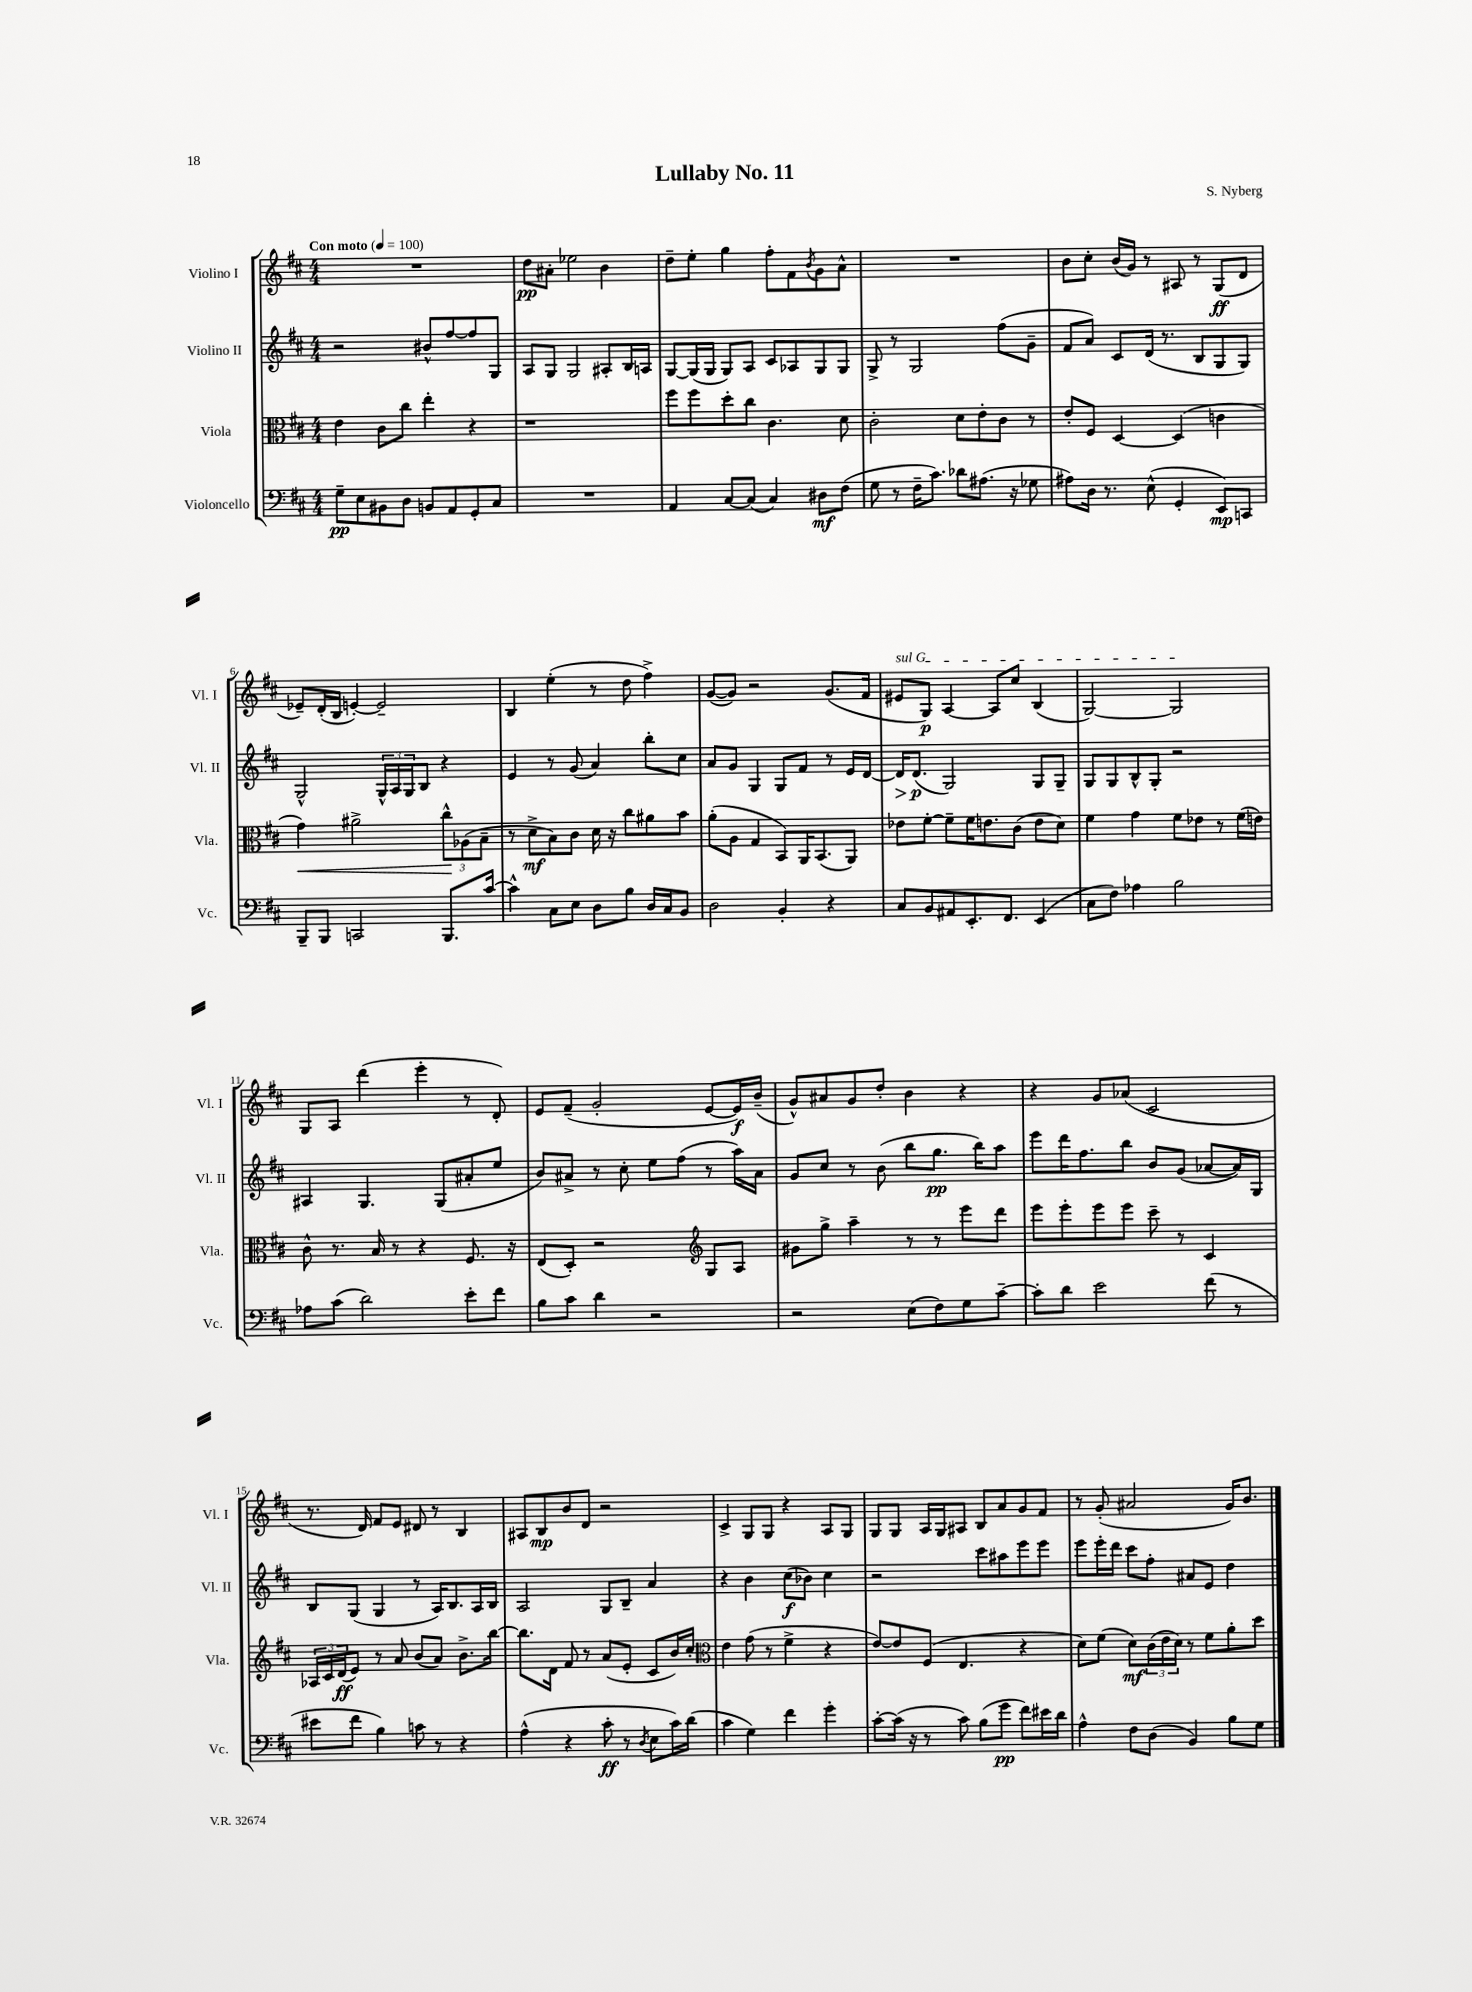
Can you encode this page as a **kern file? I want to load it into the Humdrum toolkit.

**kern	**kern	**kern	**kern
*staff4	*staff3	*staff2	*staff1
*clefF4	*clefC3	*clefG2	*clefG2
*k[f#c#]	*k[f#c#]	*k[f#c#]	*k[f#c#]
*M4/4	*M4/4	*M4/4	*M4/4
*MM100	*MM100	*MM100	*MM100
8G~\L	4e\	2r	1r
8E\	.	.	.
8BB#\	8c#\L	.	.
8D\J	8cc#\J	.	.
8BB/L	4ee'\	8b#^^/L	.
8AA/	.	[8ff#/	.
8GG'/	4r	8ff#/]	.
8C#/J	.	8G/J	.
=	=	=	=
1r	1r	8A/L	8dd\L
.	.	8G/J	8a#'\J
.	.	2G/	2ee-\
.	.	8A#'/L	4b\
.	.	16B/L	.
.	.	16A/JJ	.
=	=	=	=
4AA/	8ff#\L	[8G/L	8dd~\L
.	8ff#\	(16G/]L	8ee'\J
.	.	16G/JJ	.
[8C#/L	8dd'\	8G/L)	4gg\
(8C#/]J	8cc#\J	8A/J	.
4C#/)	4.c#\	8c#/L	8ff#'\L
.	.	8A-/	8f#\
.	.	.	8qb/
8D#\L	.	8G/	8g\
(8F#\J	8d\	8G/J	8a^^\J
=	=	=	=
8G\	2c#'\	8G^/	1r
8r	.	8r	.
16F#~\LK	.	2G/	.
8.c#\J)	.	.	.
8d-\L	8d\L	.	.
(8.A#\J	8e'\	.	.
.	8c#\J	(8ff#\L	.
16r	.	.	.
8G-\	8r	8g~\J	.
=	=	=	=
8A#\L)	8e'/L	8f#/L	8b\L
16D\Jk	8F#/J	8a/J)	8cc#'\J
8.r	.	.	.
.	[4D/	8c#/L	(16b/LL
.	.	.	16g/JJ)
(8E^^\	.	(16d/Jk	8r
.	.	8.r	.
4GG'/	(4D/]	.	8A#/
.	.	8B/L	8r
8EE/L)	4c\	8G/	(8G/L
8CC/J	.	8G/J)	8d/J
=	=	=	=
8BBB~/L	4g\)	2G^^/	8e-~/L)
8BBB/J	.	.	(16d'/L
.	.	.	16B/JJ
2CC/	2a#^\	.	[4e'/)
.	.	24G^^/LL	2e~/]
.	.	24A/	.
.	.	24G/J	.
.	.	8B/J	.
8.BBB/L	12cc#^^\L	4r	.
.	(12A-\	.	.
.	12B~\J	.	.
[16c#/Jk	.	.	.
=	=	=	=
4c#^^\]	8r	4e/	4B/
.	8d^\L	.	.
8C#\L	8B\)	8r	(4ee'\
8E\J	8c#\J	(8g/	.
8D\L	16d\	4a/)	8r
.	16r	.	.
8B\J	8cc#\L	.	8dd\
16D/LL	8a#\	8bb'\L	4ff#^\)
16C#/J	.	.	.
8BB/J	8b\J	8cc#\J	.
=	=	=	=
2D\	(8a'\L	8a/L	([8g/L
.	8A\J	8g/J	8g/]J)
.	4G/	4G/	2r
4BB'/	8BB/L)	8G/L	.
.	16AA/K	8f#/J	.
.	(8.BB/	.	.
4r	.	8r	(8.g/L
.	8AA/J)	16e/LL	.
.	.	[16d/JJ	16f#/Jk
=	=	=	=
8C#/L	8e-\L	16d/]LK	8e#/L
.	.	(8.d/J	.
8BB/	[8f#'\J	.	8G/J)
8AA#/	8f#~\]L	2G/)	[4A/
8.EE'/	16f#\K	.	.
.	8.e\	.	.
.	.	.	8A/]L
8.FF#/J	.	.	.
.	(8c#\J	.	8cc#/J
(4EE/	8e\L	8G/L	(4B/
.	8d\J)	8G~/J	.
=	=	=	=
8C#\L	4f#\	8G/L	[2G/)
8F#\J)	.	8G/	.
4A-\	4g\	8B^^/	.
.	.	8G'/J	.
2B\	8f#\L	2r	2G/]
.	8e-\J	.	.
.	8r	.	.
.	(16f#\LL	.	.
.	16e\JJ)	.	.
=	=	=	=
8A-\L	8c#^^\	4A#/	8G/L
(8c#\J	8.r	.	8A/J
2d\)	.	4.G/	(4ddd\
.	16B/	.	.
.	8r	.	.
.	4r	.	4eee'\
.	.	(8G/L	.
8e'\L	8.F#/	8a#'/	8r
8f#\J	.	8ee/J	8d'/)
.	16r	.	.
=	=	=	=
8B\L	(8E/L	8b/L)	8e/L
8c#\J	8D'/J)	8a#^/J	(8f#~/J
4d\	2r	8r	2g'/
.	.	8cc#'\	.
2r	.	8ee\L	.
.	.	(8ff#\J	.
*	*clefG2	*	*
.	8G/L	8r	[8e/L
.	8A/J	16aa\LL)	16e/]L)
.	.	16a#\JJ	(16b~/JJ
=	=	=	=
2r	8g#\L	8g/L	8g^^/L)
.	8gg^\J	8cc#/J	8a#/
.	4aa~\	8r	8g/
.	.	(8b\	8dd'/J
(8E\L	8r	8bb\L	4b\
8F#\)	8r	8.gg\J	.
8G\	8eee\L	.	4r
.	.	16bb\LK)	.
[8c#~\J	8ddd\J	8aa\J	.
=	=	=	=
8c#'\]L	8eee\L	8eee\L	4r
8d\J	8eee'\	16ddd\K	.
.	.	8.ff#\	.
2e\	8eee\	.	8g/L
.	8eee\J	8bb\J	(8a-/J
.	8ccc#~\	8b/L	2c#/
.	8r	(8g/J	.
(8f#\	4c#/	[8a-/L	.
8r	.	16a-/]L)	.
.	.	16G/JJ	.
=	=	=	=
8e#\L	24A-/LL	8B/L	8.r
.	24c#/	.	.
.	(24d/J	.	.
8f#\J	8e/J)	(8G/J	.
.	.	.	16d/)
4B\)	8r	4G/	8f#/L
.	8a/	.	8e/J
8c\	(8b/L	8r	8d#/
8r	8a/J)	16A/LK)	8r
.	.	8.B/	.
4r	8.b^\L	.	4B/
.	.	16A/L	.
.	[16bb\Jk	16B/JJ	.
=	=	=	=
(4A^^\	8.bb\]L	2A/	8A#/L
.	.	.	8B/
.	16d\Jk	.	.
4r	8f#/	.	8b/
.	8r	.	8d/J
8c#'\	(8a/L	8G/L	2r
8r	8e'/J	8B~/J	.
8qD/	.	.	.
8E\L	8c#/L	4a/	.
16c#\L)	16b/L)	.	.
(16d\JJ	16cc#'/JJ	.	.
=	=	=	=
*	*clefC3	*	*
4c#\	4e\	4r	4c#^/
4G\)	(8g\	4b\	8G/L
.	8r	.	8G/J
4f#\	4f#^\	(8cc#\L	4r
.	.	8b-\J)	.
4g'\	4r	4cc#\	8A/L
.	.	.	8G/J
=	=	=	=
[8c#'\L	[8e/L)	2r	8G/L
(16c#\]Jk	8e/]	.	8G/J
16r	.	.	.
8r	(8F#/J	.	16A/LL
.	.	.	16G/J
8c#\)	4.E/	.	8A#/J
(8B\L	.	8ccc#\L	8B/L
8g\J	.	8aa#\	8a/
8f#\L)	4r	8eee\	8g/
16e#\L	.	8eee\J	8f#/J
16d\JJ	.	.	.
=	=	=	=
4A^^\	8d\L)	8eee\L	8r
.	(8f#\J	16eee'\L	(8g'/
.	.	16ddd\JJ	.
8F#\L	8d\L)	8ccc#\L	2a#/
(8D\J	(24c#\L	8ff#'\J	.
.	24e\	.	.
.	24d\JJ)	.	.
4BB/)	8r	8a#/L	.
.	8f#\L	8e/J	.
8B\L	8a'\	4dd\	16g/LK)
.	.	.	8.b/J
8G\J	8dd\J	.	.
==	==	==	==
*-	*-	*-	*-
